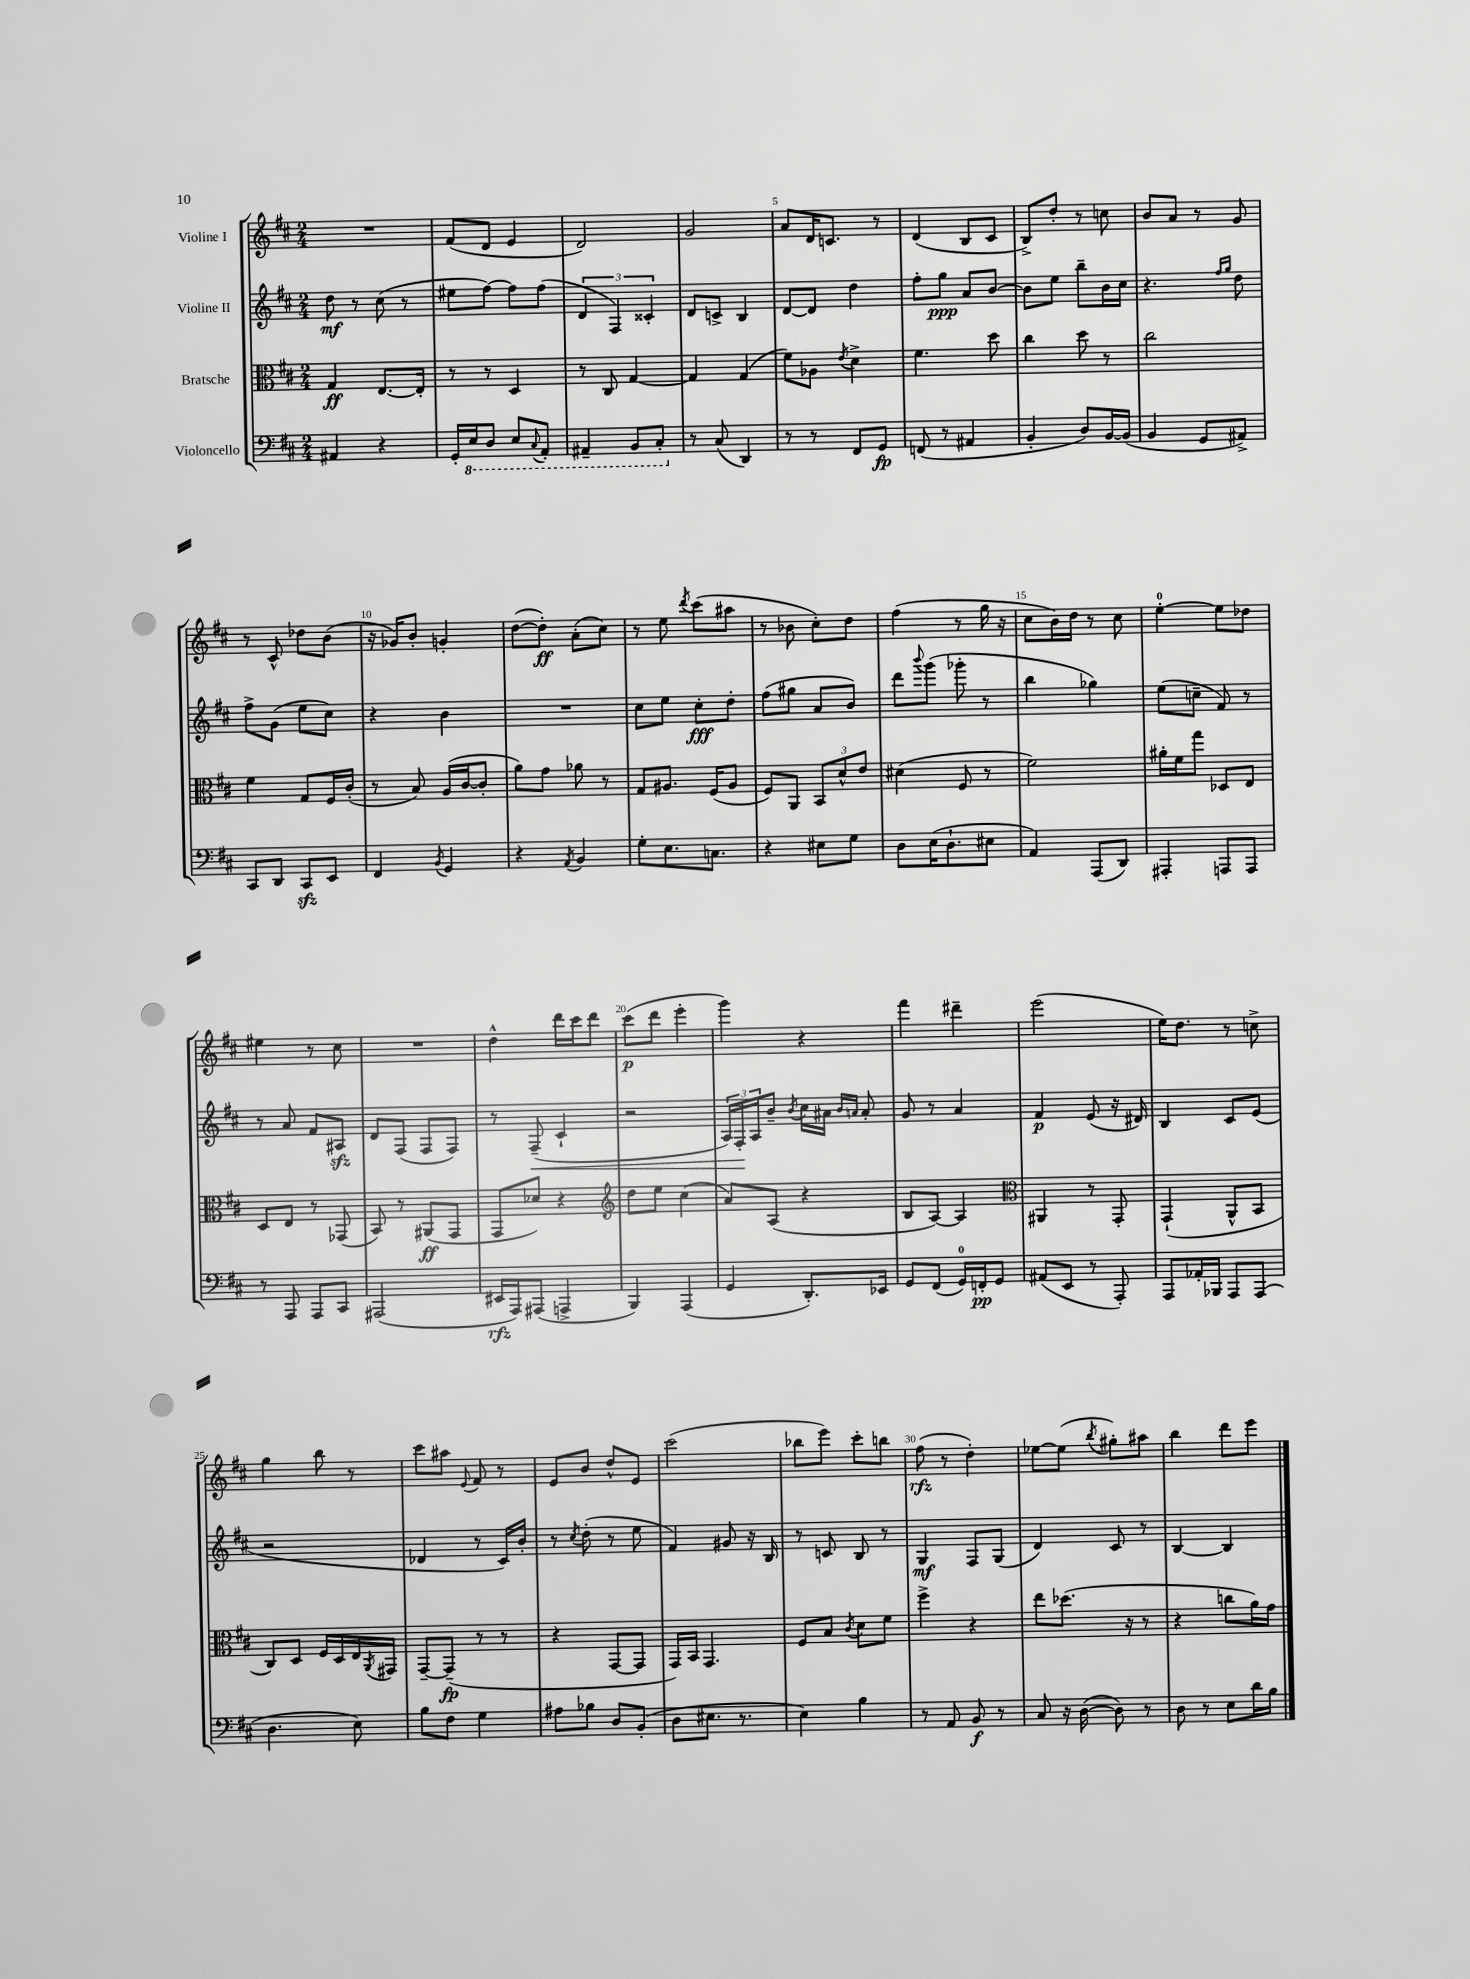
<<
\new StaffGroup <<
\new Staff = "s0" \with { instrumentName = "Violine I" } {
    \clef treble \key d \major \numericTimeSignature \time 2/4
    R2 |
    fis'8( d'8 e'4 |
    d'2) |
    g'2 |
    a'8 d'16 c'8. r8 |
    d'4( b8 cis'8 |
    b8->) d''8-. r8 c''8 |
    b'8 a'8 r8 g'8 |
    r8 cis'8-^ des''8 b'8( |
    r16 ges'16) b'8-. g'4-. |
    d''8~( d''8-.\ff) a'8-.( cis''8) |
    r8 e''8 \acciaccatura { d'''8 } cis'''8( ais''8 |
    r8 bes'8 cis''8-.) d''8 |
    fis''4( r8 g''16 r16 |
    cis''8 b'16) d''16 r8 cis''8 |
    e''4-0~-. e''8 des''8 |
    eis''4 r8 cis''8 |
    R2 |
    d''4-^ d'''16 cis'''16 d'''8 |
    cis'''8\p( d'''8 e'''4-. |
    g'''4) r4 |
    fis'''4 dis'''4-- |
    e'''2( |
    e''16) d''8. r8 c''8-> |
    g''4 b''8 r8 |
    cis'''8 ais''8 \appoggiatura { e'8 } fis'8 r8 |
    e'8 b'8 d''8-^ e'8 |
    cis'''2( |
    bes''8 e'''8) cis'''8-. b''8 |
    fis''8\rfz( r8 d''4-.) |
    ees''8~ ees''8( \acciaccatura { b''8 } gis''8-.) ais''8 |
    b''4 d'''8 e'''8 \bar "|." |
}
\new Staff = "s1" \with { instrumentName = "Violine II" } {
    \clef treble \key d \major \numericTimeSignature \time 2/4
    d''8\mf r8 cis''8( r8 |
    eis''8 fis''8~) fis''8 fis''8( |
    \tuplet 3/2 { d'4 fis4) cisis'4-. } |
    d'8 c'8-> b4 |
    d'8~ d'8 d''4 |
    fis''8-. g''8\ppp a'8 b'8~ |
    b'8 e''8 b''8-- b'16 cis''16 |
    r4. \grace { fis''16 g''16 } d''8 |
    fis''8-> g'8( e''8 cis''8) |
    r4 b'4 |
    R2 |
    cis''8 e''8 cis''8-.\fff d''8-. |
    fis''8( gis''8 a'8 b'8) |
    d'''8 \appoggiatura { b'''8 } g'''8( ges'''8-. r8 |
    b''4 ges''4) |
    e''8( c''8-- fis'8) r8 |
    r8 a'8 fis'8 ais8\sfz |
    d'8 fis8( fis8 fis8) |
    r8 fis8--\<( cis'4-! |
    r2 |
    \tuplet 3/2 { a16) fis16-.\! a16 } b'8-- \acciaccatura { b'8 } cis''16 ais'16 \grace { b'16 a'16 } a'8-. |
    g'8 r8 a'4 |
    fis'4\p e'8( r16 dis'16) |
    b4 cis'8 e'8( |
    r2 |
    des'4 r8 cis'16) b'16-. |
    r8 \acciaccatura { cis''8 } d''8-.( r8 e''8 |
    fis'4) gis'8 r16 b16 |
    r8 c'8 b8 r8 |
    g4\mf fis8 g8( |
    d'4) cis'8 r8 |
    b4~ b4 \bar "|." |
}
\new Staff = "s2" \with { instrumentName = "Bratsche" } {
    \clef alto \key d \major \numericTimeSignature \time 2/4
    g4\ff e8.~ e16-. |
    r8 r8 d4 |
    r8 cis8 g4~ |
    g4 g4( |
    fis'8) aes8 \acciaccatura { e'8 } d'4-> |
    fis'4. d''8 |
    cis''4 d''8 r8 |
    cis''2 |
    fis'4 g8 fis16 cis'16-.( |
    r8 b8) a16( cis'16~ cis'8-. |
    a'8) g'8 aes'8 r8 |
    g8 ais8. fis16( ais8 |
    fis8) a,8 \tuplet 3/2 { b,8 d'8-^ e'8 } |
    dis'4( fis8 r8 |
    fis'2) |
    ais'16-. fis'16 g''8 des8 e8 |
    d8 e8 r8 ges,8( |
    b,8) r8 ais,8\ff( g,8 |
    g,8 des'8) r4 |
    \clef treble d''8 e''8 cis''4( |
    a'8) a8( r4 |
    b8 a8~) a4 |
    \clef alto ais,4 r8 g,8-. |
    g,4-!( a,8-^ b,8 |
    cis8) d8 fis16 d16 e16 \acciaccatura { a,8 } gis,16 |
    g,8~-- g,8--\fp( r8 r8 |
    r4 g,8~ g,8 |
    g,16) b,16 g,4. |
    fis8 b8 \acciaccatura { cis'8 } d'8 fis'8 |
    fis''4-> r4 |
    e''8 des''8.( r16 r8 |
    r4 c''8 a'16) g'16 \bar "|." |
}
\new Staff = "s3" \with { instrumentName = "Violoncello" } {
    \clef bass \key d \major \numericTimeSignature \time 2/4
    ais,4 r4 |
    g,16-. \ottava #-1 e,16 d,8 e,8 \appoggiatura { cis,8 } a,,8-. |
    ais,,4-- b,,8 cis,8-. \ottava #0 |
    r8 cis8( d,4) |
    r8 r8 fis,8 g,8\fp |
    f,8( r8 ais,4 |
    b,4-. d8) b,16~ b,16( |
    b,4 g,8 ais,8->) |
    cis,8 d,8 cis,8\sfz e,8 |
    fis,4 \acciaccatura { b,8 } g,4 |
    r4 \acciaccatura { a,8 } b,4 |
    g8-. e8. c8. |
    r4 eis8 g8 |
    d8 e16( d8.-! eis8 |
    a,4) a,,8( d,8) |
    ais,,4-. a,,8 a,,8 |
    r8 a,,8 a,,8 cis,8 |
    ais,,2( |
    eis,16\rfz a,,16) ais,,8( a,,4-> |
    b,,4) a,,4( |
    g,4 d,8.-.) ees,16 |
    g,8 fis,8( g,16-0) f,16-.\pp g,8 |
    ais,8( e,8 r8 a,,8-.) |
    a,,8 aes,16-. bes,,16 a,,8 a,,8( |
    d4. e8) |
    b8 fis8 g4 |
    ais8 bes8 d8 b,8-.( |
    d8 eis8. r8. |
    e4) b4 |
    r8 a,8 b,8\f r8 |
    cis8 r16 d16~( d8) r8 |
    d8 r8 e8 d'16 b16 \bar "|." |
}
>>
>>
\layout { \context { \Score \override BarNumber.break-visibility = ##(#f #t #t) barNumberVisibility = #(every-nth-bar-number-visible 5) } }
